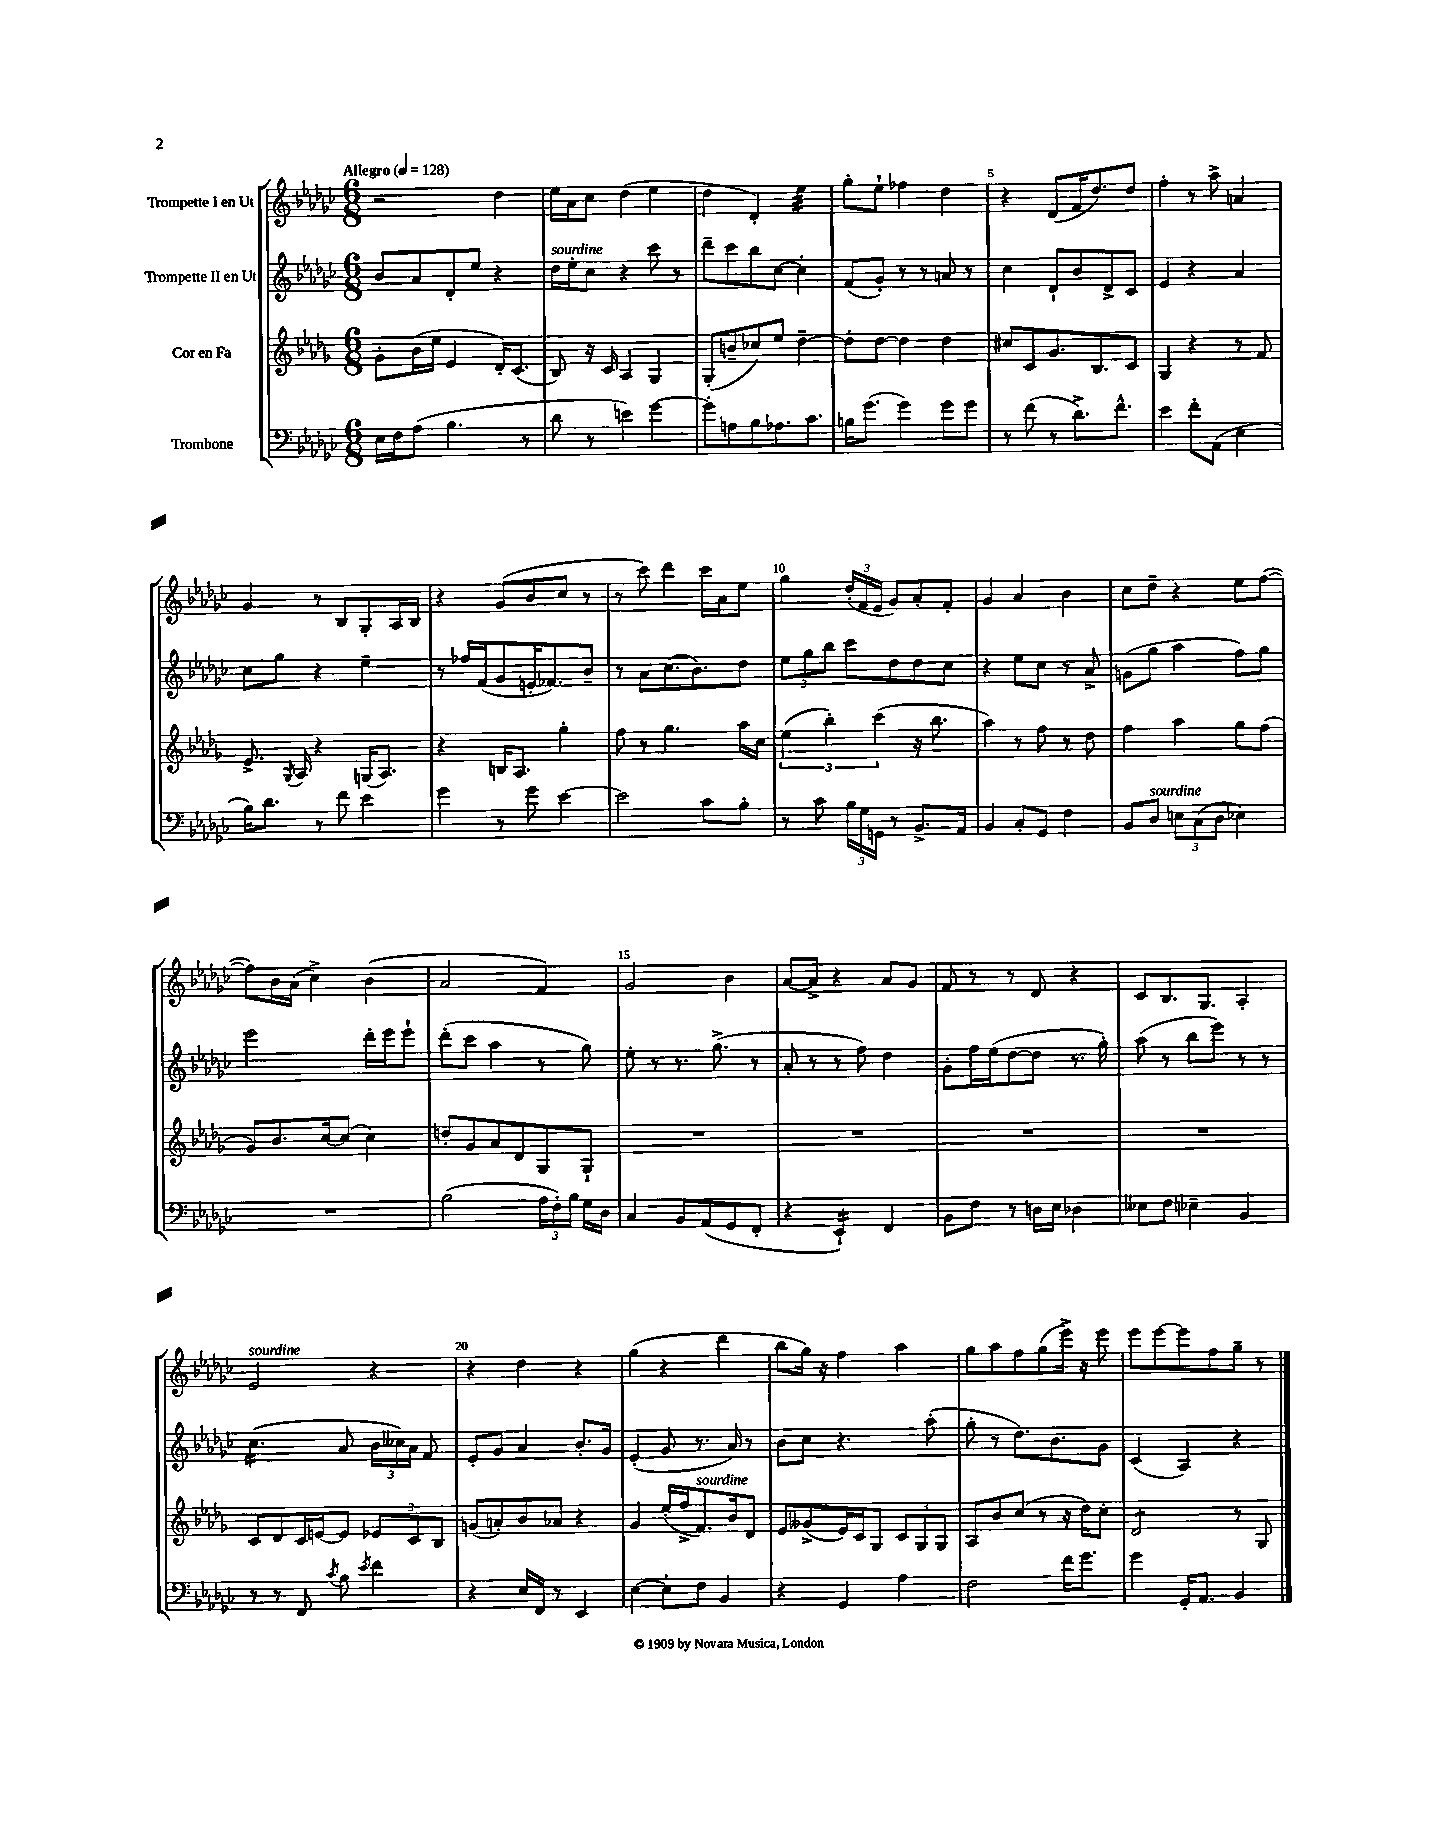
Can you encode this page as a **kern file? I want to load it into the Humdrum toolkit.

**kern	**kern	**kern	**kern
*staff4	*staff3	*staff2	*staff1
*clefF4	*clefG2	*clefG2	*clefG2
*k[b-e-a-d-g-c-]	*k[b-e-a-d-g-]	*k[b-e-a-d-g-c-]	*k[b-e-a-d-g-c-]
*M6/8	*M6/8	*M6/8	*M6/8
*MM128	*MM128	*MM128	*MM128
16E-	8g-'	8b-	2r
16F	.	.	.
(8A-	(16b-	8a-	.
.	16ee-	.	.
4.B-	4e-	8d-'	.
.	.	8ee-	.
.	16d-')	4r	4dd-
.	(8.c	.	.
8r	.	.	.
=	=	=	=
8d-	8B-)	16dd-	16ee-
.	.	16ee-'	16a-
8r	16r	8cc-	8cc-
.	16c	.	.
4e)	4A-	4r	(4dd-
[4g-	4G-	8ccc-	4ee-
.	.	8r	.
=	=	=	=
8g-']	(8G-'	8ddd-~	4dd-
8A	8b~	8ccc-	.
8B-	8cc-)	8bb-	4d-')
8.A-	8ee-	[8cc-	.
.	[4dd-~	4cc-']	4ee-
8.c-	.	.	.
=	=	=	=
16B	8dd-']	(8f	8gg-'
(8.g-	.	.	.
.	[8dd-	8g-')	8ee-`
4g-)	4dd-]	8r	4ff-
.	.	8r	.
8g-	4dd-	8a	4dd-
8g-	.	8r	.
=	=	=	=
8r	8cc#	4cc-	4r
(8f	8c	.	.
8r	8.g-	8d-`	(8d-
8.d-^)	.	8b-	16f
.	8.B-	.	8.dd-)
.	.	8d-^	.
8.f^^	.	.	.
.	8c	8c-	8dd-
=	=	=	=
4e-	4G-	4e-	4ff'
8f'	4r	4r	8r
(8AA-	.	.	8aa-^
4E-	8r	4a-	4a
.	8f	.	.
=	=	=	=
16B-)	8.e-^	8cc-	4g-
8.d-	.	.	.
.	.	8gg-	.
.	8qG-	.	.
.	16A-	.	.
8r	4r	4r	8r
8f	.	.	8B-
4e-	(16G	4ee-~	8G-'
.	8.A-)	.	.
.	.	.	16A-
.	.	.	16B-
=	=	=	=
4g-	4r	8r	4r
.	.	16ff-	.
.	.	(16f	.
8r	16B	8g-	(8g-
.	8.A-	.	.
8g-	.	16e'	8b-
.	.	8.f-)	.
[4e-	4gg-'	.	8cc-
.	.	8b-~	8r
=	=	=	=
2e-]	8ff	8r	8r
.	8r	8a-	8ccc-)
.	4.gg-	(8.cc-	4ddd-
.	.	8.b-)	.
8c-	.	.	16ccc-
.	.	.	16a-
8B-'	16aa-	8dd-	8ee-
.	16cc	.	.
=	=	=	=
8r	(6ee-	12ee-	4gg-
.	.	12gg-	.
8c-	.	.	.
.	6bb-')	12bb-	.
24B-	.	8ccc-	(24dd-'
24G-	.	.	24f
24GG	(6ccc	.	24e-
8r	.	8dd-	8g-)
8.BB-^	16r	8dd-	8a-'
.	8.bb-	.	.
.	.	8cc-	8f'
16AA-	.	.	.
=	=	=	=
4BB-	4aa-)	4r	4g-
8C-'	8r	8ee-	4a-
8GG-	8ff	8cc-	.
4F	8r	8r	4b-
.	8dd-	8a-^	.
=	=	=	=
8BB-	4ff	(8g	8cc-
8D-	.	8gg-	8dd-~
12E	4aa-	4aa-	4r
(12C-	.	.	.
12D-	.	.	.
4E-)	8gg-	8ff)	8ee-
.	(8ff	8gg-	([8ff
=	=	=	=
2.r	8g-)	2eee-	8ff])
.	8.b-	.	16b-
.	.	.	(16a-
.	.	.	4cc-^)
.	[16cc	.	.
.	(8cc]	.	.
.	4cc)	16ddd-'	(4b-
.	.	16eee-	.
.	.	8eee-`	.
=	=	=	=
(2B-	8dd'	(8ddd-'	2a-
.	8g-	8ccc-	.
.	8a-	4aa-	.
.	8d-	.	.
24A-	8G-	8r	4f)
24F')	.	.	.
24B-	.	.	.
16G-	8G-`	8gg-)	.
16D-	.	.	.
=	=	=	=
4C-	2.r	8ee-'	2g-
.	.	8r	.
8BB-	.	8.r	.
(8AA-	.	.	.
.	.	(8.gg-^	.
8GG-	.	.	4b-
8FF'	.	8r	.
=	=	=	=
4r	2.r	8a-'	[8a-
.	.	8r	8a-^]
4EE-`)	.	8r	4r
.	.	8ff)	.
4FF	.	4dd-	8a-
.	.	.	8g-
=	=	=	=
8BB-	2.r	8g-'	8f
8F	.	16ff	8r
.	.	(16ee-	.
8r	.	[8dd-	8r
16D	.	8dd-]	8d-
16E-	.	.	.
4D-	.	8.r	4r
.	.	16gg-')	.
=	=	=	=
8E--	2.r	(8aa-	8c-
8F	.	8r	8.B-
4E-~	.	8bb-	.
.	.	.	8.G-
.	.	8eee-)	.
4BB-	.	8r	4A-'
.	.	8r	.
=	=	=	=
8r	8c	(4.cc-	2e-
8r	8d-	.	.
8FF	16c	.	.
.	[16e	.	.
8qc-	.	.	.
8B-	8e]	8a-	.
8qe-	.	.	.
4f	12e-	24b-	4r
.	.	24cc--)	.
.	12c	24a-	.
.	.	8f	.
.	12B-	.	.
=	=	=	=
4r	(8g	8e-'	4r
.	8a')	8g-	.
16E-	8b-	4a-	4dd-
16FF	.	.	.
8r	8a-	.	.
4EE-	4r	8.b-'	4r
.	.	16g-	.
=	=	=	=
[4E-	4g-	(4e-'	(4gg-
8E-']	(16ee-'	8g-	4r
.	16ff^	.	.
8F	8.f)	8.r	.
4BB-	.	.	4ddd-
.	16b-	16a-)	.
.	8d-	8r	.
=	=	=	=
4r	8e-	8b-	8bb-
.	(8g--^	8cc-	16gg-)
.	.	.	16r
4GG-	16e-)	4.r	4ff
.	16c	.	.
.	8G-	.	.
4A-	12c	.	4aa-
.	12G-	.	.
.	.	(8aa-'	.
.	12G-	.	.
=	=	=	=
2F	8A-	8gg-'	8gg-
.	8b-	8r	8aa-
.	(8cc	8.dd-)	8ff
.	8r	.	(8gg-
.	.	8.b-	.
16f	16r	.	16eee-^)
8.g-	16dd-)	.	16r
.	8cc'	8g-	8eee-
=	=	=	=
4g-	2d-	(4c-	8eee-
.	.	.	[8eee-
16GG-'	.	4A-)	8eee-]
8.AA-	.	.	.
.	.	.	8ff
4BB-	8r	4r	8gg-~
.	8G-	.	8r
==	==	==	==
*-	*-	*-	*-
